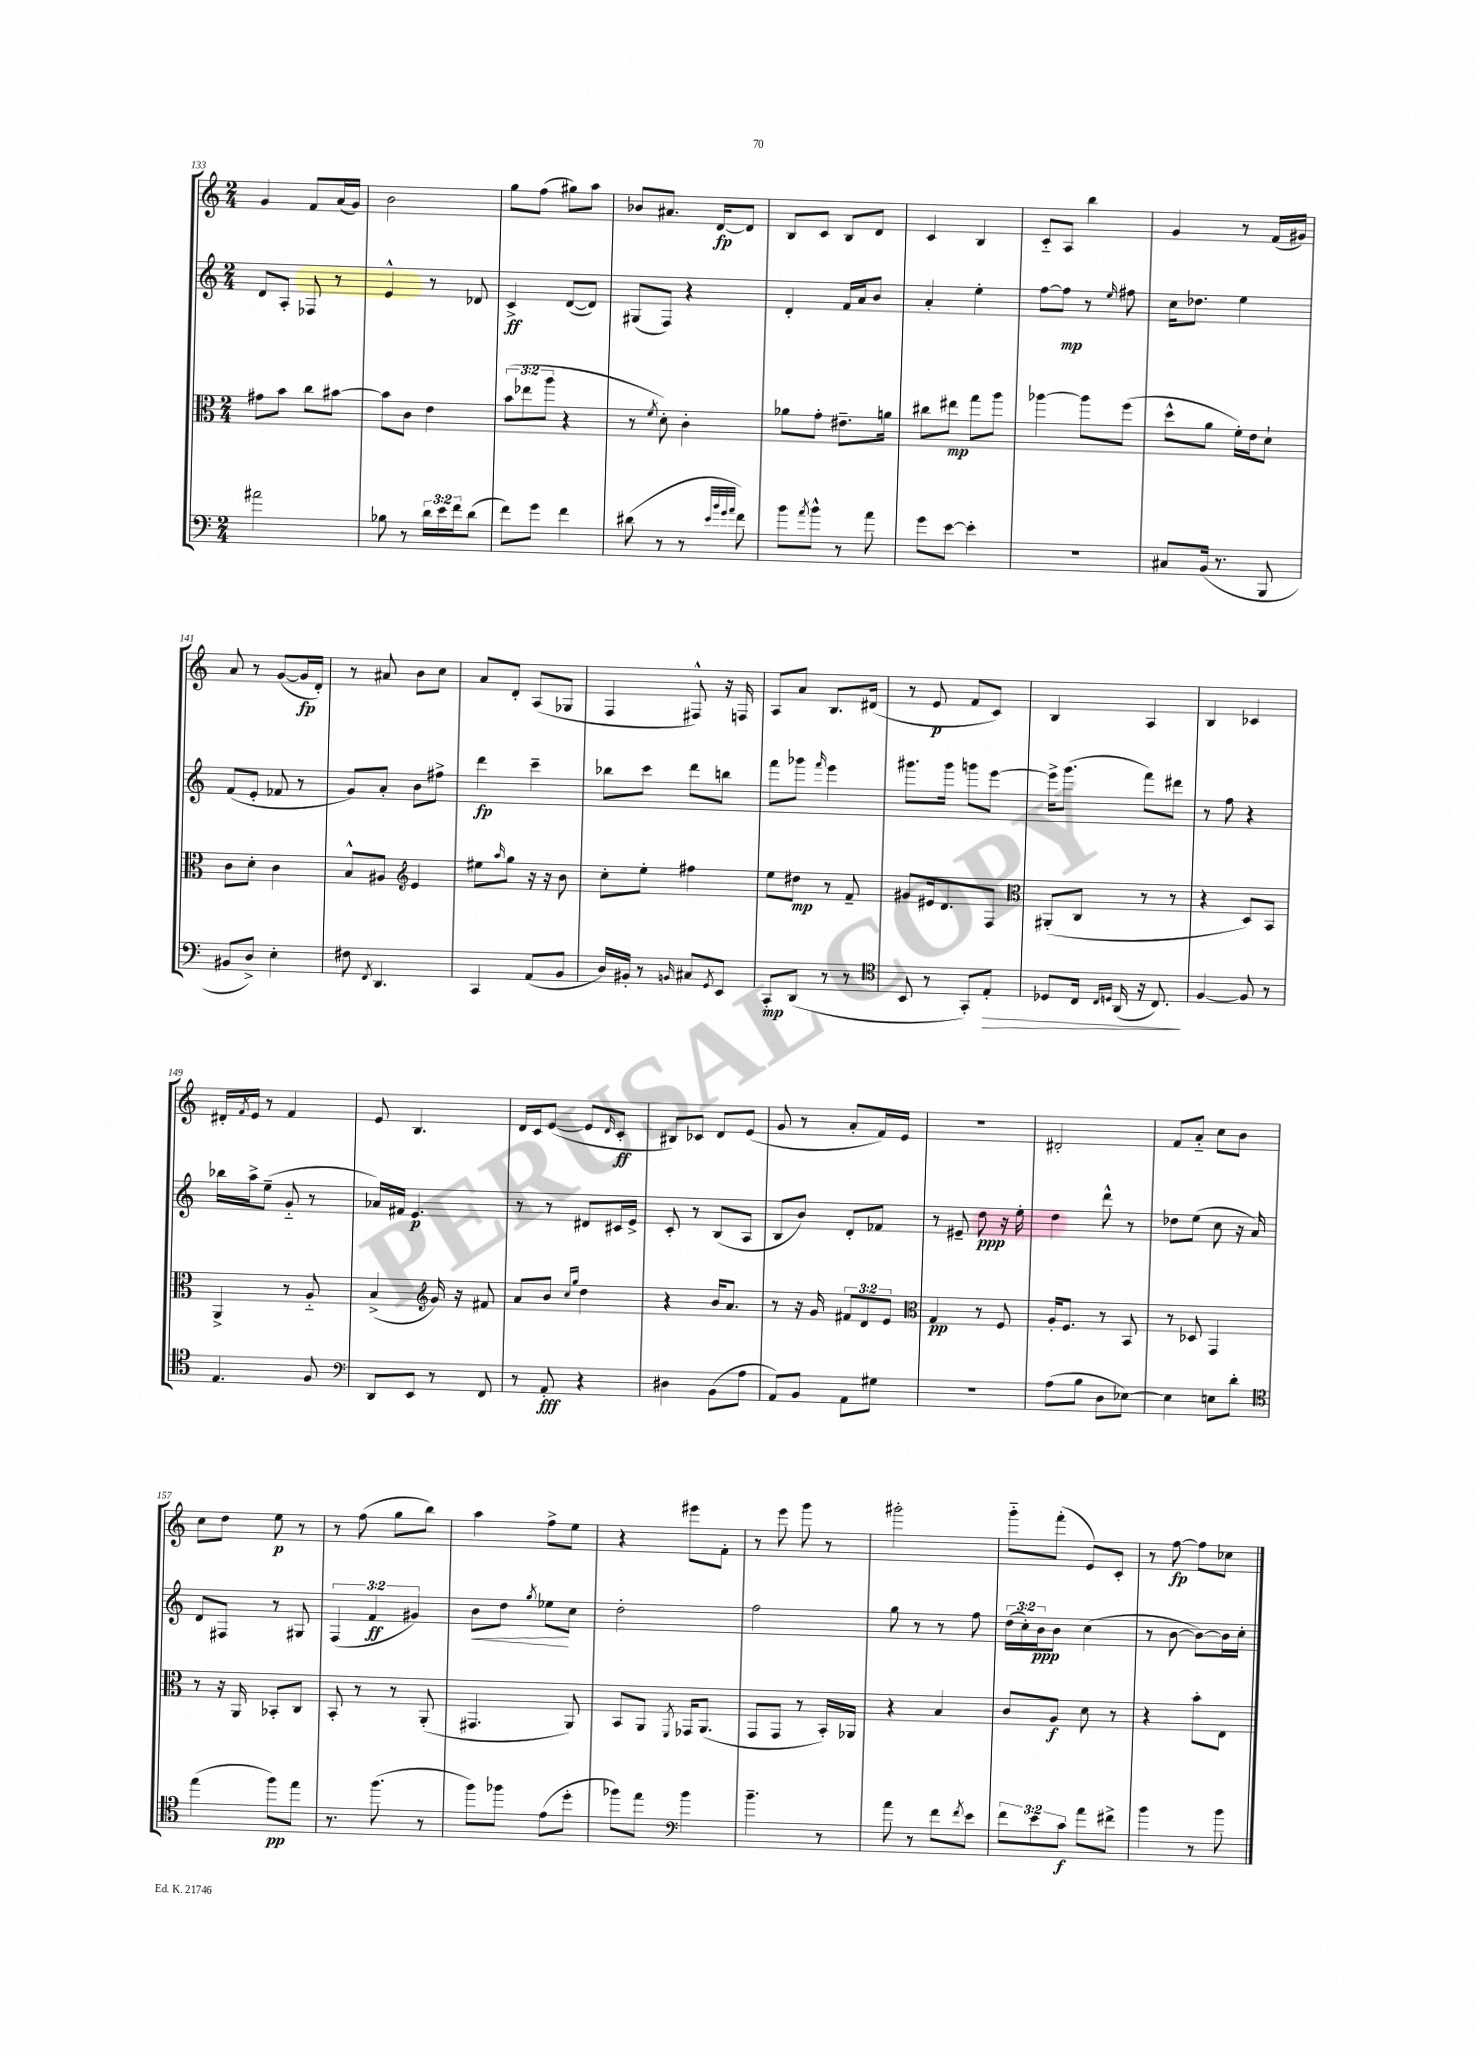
<<
\new StaffGroup <<
\new Staff = "s0" {
    \clef treble \key c \major \numericTimeSignature \time 2/4
    g'4 f'8 a'16( g'16) |
    b'2 |
    g''8 f''8( gis''8) a''8 |
    bes'8 ais'8. d'16~\fp d'8 |
    b8 c'8 b8 d'8 |
    c'4 b4 |
    c'8-_ a8 b''4 |
    g'4 r8 f'16( gis'16) |
    a'8 r8 g'8~( g'16\fp d'16-.) |
    r8 ais'8 b'8 c''8 |
    a'8 d'8-. a8( ges8 |
    f4 fis8-^) r16 f16 |
    a8 a'8 b8. dis'16( |
    r8 e'8\p f'8 c'8) |
    b4 a4 |
    b4 ces'4 |
    dis'16-. \acciaccatura { f'8 } e'16 r8 f'4 |
    e'8 b4. |
    d'16 c'16 e'8~( e'8 \grace { d'16 } c'8-.\ff |
    bis8) ces'8 d'8 e'8( |
    g'8 r8 a'8-. f'16) e'16 |
    R2 |
    dis'2-. |
    f'8 a'8-_ c''8 b'8 |
    c''8 d''8 e''8\p r8 |
    r8 f''8( g''8 b''8) |
    a''4 f''8-> e''8 |
    r4 eis'''8 f'8-. |
    r8 e'''8 g'''8 r8 |
    gis'''2-. |
    g'''8-_ f'''8-.( e'8) c'8-. |
    r8 f''8~\fp f''8 ces''8 \bar "|." |
}
\new Staff = "s1" {
    \clef treble \key c \major \numericTimeSignature \time 2/4 \override Staff.TupletNumber.text = #tuplet-number::calc-fraction-text
    d'8 a8-. fes8 r8 |
    e'4-^ r8 des'8 |
    c'4->\ff d'8~( d'8) |
    gis8( f8) r4 |
    d'4-. f'16 a'16 b'8 |
    a'4-. e''4-. |
    f''8~ f''8\mp r8 \grace { e''16 } fis''8 |
    c''16 des''8. e''4 |
    f'8( e'8-. fes'8 r8 |
    g'8) a'8-. b'8 fis''8-> |
    d'''4\fp c'''4-- |
    bes''8 c'''8 d'''8 b''8 |
    f'''8 ges'''8 \grace { f'''16 } e'''4 |
    gis'''8. gis'''16 g'''8 e'''8~ |
    e'''16-> g'''8.( f'''8) dis'''8 |
    r8 f''8 r4 |
    bes''16 a''16-> e''8--( g'8-_ r8 |
    aes'16) fis'16 e'4.\p |
    r8 r8 dis'8 cis'16 e'16-> |
    c'8-. r8 b8( a8 |
    b8 b'8) d'8-. fes'8 |
    r8 eis'8-- d''8\ppp r16 e''16-. |
    d''4 d'''8-^ r8 |
    des''8 e''8( c''8 r16 a'16) |
    d'8 fis8 r8 gis8 |
    \tuplet 3/2 { f4( f'4\ff gis'4) } |
    b'8\< d''8 \acciaccatura { g''8 } ees''8\! c''8 |
    d''2-. |
    f''2 |
    g''8 r8 r8 f''8 |
    \tuplet 3/2 { d''16( c''16-.) b'16\ppp } b'8 c''4( |
    r8 b'8~ b'8~) b'16 c''16-. \bar "|." |
}
\new Staff = "s2" {
    \clef alto \key c \major \numericTimeSignature \time 2/4 \override Staff.TupletNumber.text = #tuplet-number::calc-fraction-text
    gis'8 b'8 c''8 bis'8~ |
    bis'8 c'8 e'4 |
    \tuplet 3/2 { b'8( ees''8 a''8 } r4 |
    r8 \acciaccatura { f'8 } d'8-.) c'4-. |
    aes'8 g'8-. eis'8.-- a'16 |
    cis''8 eis''8\mp g''8 a''8 |
    aes''4~ aes''8 f''8( |
    d''8-^ a'8 f'16-.) e'16 d'8-! |
    c'8 d'8-. c'4 |
    b8-^ ais8 \clef treble e'4 |
    eis''8 \grace { a''16 } g''8 r16 r16 b'8 |
    c''8-. e''8-. fis''4 |
    e''8 dis''8\mp r8 f'8-- |
    gis'8 eis'16 d'8. f8 |
    \clef alto ais,8-.( c8 r8 r8 |
    r4 d8) b,8 |
    a,4-> r8 a8-_ |
    b4->( \clef treble g'16) r16 fis'8 |
    a'8 b'8 \grace { c''16 g''16 } d''4 |
    r4 b'16 a'8. |
    r8 r16 g'16 \tuplet 3/2 { fis'8 d'8 e'8 } |
    \clef alto g4\pp r8 f8 |
    a16-. f8. r8 b,8 |
    r8 des8 g,4 |
    r8 r16 a,16 bes,8-. c8 |
    b,8-. r8 r8 a,8-.( |
    gis,4. a,8) |
    b,8 a,8 \acciaccatura { f,8 } ges,16 a,8.( |
    g,8 g,8 r8 b,16-.) aes,16 |
    r4 b4 |
    c'8 a8\f d'8 r8 |
    r4 b'8-. e8 \bar "|." |
}
\new Staff = "s3" {
    \clef bass \key c \major \numericTimeSignature \time 2/4 \override Staff.TupletNumber.text = #tuplet-number::calc-fraction-text
    ais'2 |
    bes8 r8 \tuplet 3/2 { d'16 e'16 f'16 } d'8( |
    f'8) g'8 f'4 |
    dis'8( r8 r8 \grace { e'32 b'32 g'32 a'32 } f'8) |
    b'8 \acciaccatura { a'8 } b'8-^ r8 a'8 |
    g'8 e'8~ e'4-. |
    r2 |
    cis8 b,16( r8. b,,8 |
    bis,8 d8->) e4-. |
    fis8 \acciaccatura { f,8 } d,4. |
    c,4 a,8( b,8 |
    d16) bis,16-. r8 \grace { b,16 } cis8 \acciaccatura { g,8 } e,8 |
    c,8-.\mp d,8( r8 r8 |
    \clef tenor b,8 r8 g,8-.) e8-.\> |
    des8 c16 \grace { c16 d16 } a,16( r16 c8.\!) |
    f4~ f8 r8 |
    e4. f8 |
    \clef bass d,8 e,8 r8 f,8 |
    r8 a,8-.\fff r4 |
    dis4 b,8( a8 |
    a,8) b,8 a,8 gis8 |
    R2 |
    a8( b8 d8 ees8~) |
    ees4 e8 d'8-. |
    \clef tenor e''4( f''8\pp) e''8 |
    r8. f''8.( r8 |
    f''8) fes''8 e'8( d''8-. |
    fes''8) e''8 \clef bass b'4 |
    b'4.-- r8 |
    a'8 r8 f'8 \acciaccatura { f'8 } e'8 |
    \tuplet 3/2 { f'8 e'8 c'8\f } a'8 fis'8-> |
    b'4 r8 b'8 \bar "|." |
}
>>
>>
\layout { \context { \Score currentBarNumber = #133 } }
